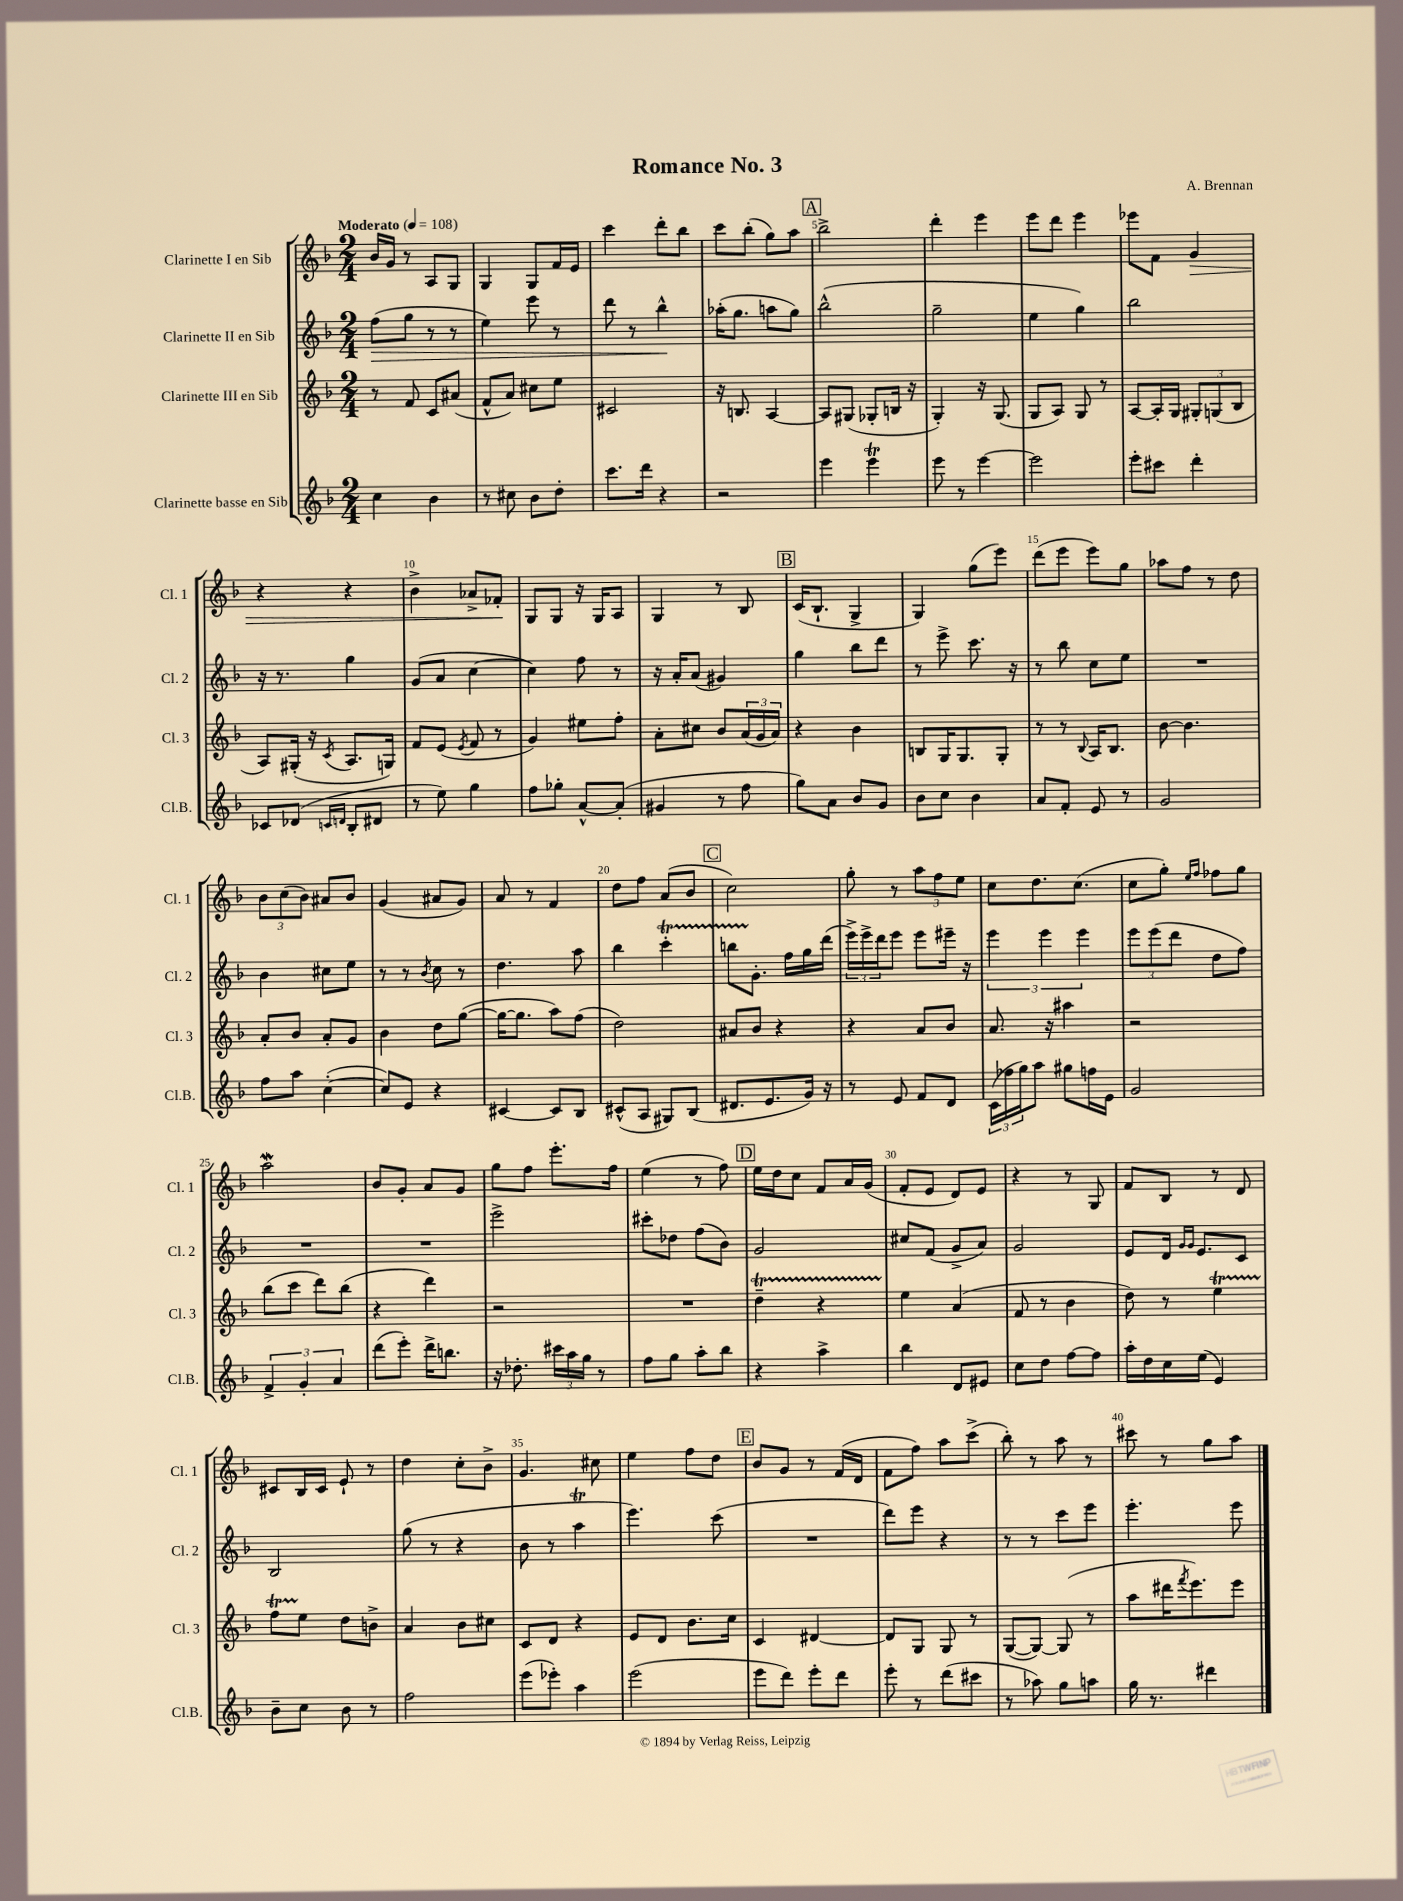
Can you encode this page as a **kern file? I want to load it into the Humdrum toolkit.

**kern	**kern	**kern	**kern
*staff4	*staff3	*staff2	*staff1
*clefG2	*clefG2	*clefG2	*clefG2
*k[b-]	*k[b-]	*k[b-]	*k[b-]
*M2/4	*M2/4	*M2/4	*M2/4
*MM108	*MM108	*MM108	*MM108
4cc	8r	(8ff	16b-
.	.	.	16g
.	8f	8gg	8r
4b-	8c	8r	8A
.	(8a#	8r	8G
=	=	=	=
8r	8f^^	4ee)	4G
8cc#	8a)	.	.
8b-	8cc#	8eee	8G
8dd'	8ee	8r	16f
.	.	.	16e
=	=	=	=
8.ccc	2c#	8ddd	4ccc
.	.	8r	.
16ddd	.	.	.
4r	.	4bb-^^	8ddd'
.	.	.	8bb-
=	=	=	=
2r	16r	(16aa-'	8ccc
.	8.B	8.gg	.
.	.	.	(8bb-'
.	[4A	8aa	8gg)
.	.	8gg)	8aa
=	=	=	=
4eee	8A]	(2bb-^^	2bb-^
.	(8G#	.	.
4eee	8G-'	.	.
.	16B	.	.
.	16r	.	.
=	=	=	=
8eee	4G')	2gg~	4ddd'
8r	.	.	.
[4eee	16r	.	4eee
.	(8.G	.	.
=	=	=	=
2eee]	8G	4ee	8eee
.	8A)	.	8ddd
.	8G	4gg)	4eee
.	8r	.	.
=	=	=	=
8eee'	[8A	2bb-	8eee-
8ccc#	16A']	.	8f
.	16G	.	.
4ddd'	12G#'	.	4g
.	(12G	.	.
.	12B-	.	.
=	=	=	=
8c-	8A)	16r	4r
.	.	8.r	.
(8d-	(16G#'	.	.
.	16r	.	.
16qqc	.	.	.
16qqd	8qc	.	.
8B-'	8.A	4gg	4r
8d#	.	.	.
.	16G)	.	.
=	=	=	=
8r	8f	(8g	4b-^
8ee)	(8e	8a	.
.	8qe	.	.
4gg	8f	[4cc	8a-^
.	8r	.	8f-'
=	=	=	=
8ff	4g)	4cc])	8G
8gg-'	.	.	8G
[8a^^	8ee#	8ff	16r
.	.	.	16G
(8a']	8ff'	8r	8A
=	=	=	=
4g#	8a'	16r	4G
.	.	16a'	.
.	8cc#	(8a	.
8r	8b-	4g#)	8r
8ff	(24a	.	8B-
.	24g	.	.
.	24a)	.	.
=	=	=	=
8gg)	4r	4gg	(16c
.	.	.	8.B-`
8a	.	.	.
8b-	4b-	8bb-	4G^
8g	.	8ddd	.
=	=	=	=
8b-	8B	8r	4G)
8cc	16G	8eee^	.
.	8.G	.	.
4b-	.	8.ccc	(8gg
.	8G'	.	8eee)
.	.	16r	.
=	=	=	=
8a	8r	8r	(8ddd
8f'	8r	8bb-	8eee
.	8qqB-	.	.
8e	16A	8cc	8eee)
.	8.B-	.	.
8r	.	8ee	8gg
=	=	=	=
2g	[8b-	2r	8aa-
.	4.b-]	.	8ff
.	.	.	8r
.	.	.	8dd
=	=	=	=
8ff	8a'	4b-	12b-
.	.	.	(12cc
8aa	8b-	.	.
.	.	.	12b-)
([4cc'	8a'	8cc#	8a#
.	8g	8ee	8b-
=	=	=	=
8cc])	4b-	8r	(4g
8e	.	8r	.
.	.	8qb-	.
4r	8dd	8cc	8a#
.	([8gg	8r	8g)
=	=	=	=
[4c#	16gg_	4.dd	8a
.	8.gg]	.	.
.	.	.	8r
8c#]	8aa)	.	4f
8B-	(8ff	8aa	.
=	=	=	=
(8c#^^	2dd)	4bb-	8dd
8A	.	.	8ff
8G#)	.	4ccc'	(8a
(8B-	.	.	8b-
=	=	=	=
8.d#	8a#	8bb	2cc)
.	8b-	8.g'	.
8.e	.	.	.
.	4r	.	.
.	.	16ff	.
16g)	.	16gg	.
16r	.	(16ddd	.
=	=	=	=
8r	4r	24eee^)	8gg'
.	.	24eee^	.
.	.	24ddd	.
8e	.	8eee	8r
8f	8a	8eee	12aa
.	.	.	12ff
8d	8b-	16eee#~	.
.	.	.	12ee
.	.	16r	.
=	=	=	=
(24c	8.a	6eee	8cc
24ff-	.	.	.
24gg)	.	.	.
8aa	.	.	8.dd
.	.	6eee	.
.	16r	.	.
8gg#	4aa#	.	.
.	.	.	(8.cc
.	.	6eee	.
16ff	.	.	.
16e	.	.	.
=	=	=	=
2g	2r	12eee	8cc
.	.	(12eee	.
.	.	.	8gg')
.	.	12ddd	.
.	.	.	16qqee
.	.	.	16qqff
.	.	8dd	8ff-
.	.	8ff)	8gg
=	=	=	=
6f^	(8bb-	2r	2aa
.	8ccc	.	.
6g'	.	.	.
.	8ddd)	.	.
6a	.	.	.
.	(8bb-	.	.
=	=	=	=
(8ddd	4r	2r	8b-
8eee')	.	.	8g'
16ddd^	4ddd)	.	8a
8.bb	.	.	.
.	.	.	8g
=	=	=	=
16r	2r	2eee^	8gg
8.dd-'	.	.	.
.	.	.	8ff
24ccc#	.	.	8.eee'
24aa	.	.	.
24gg	.	.	.
8r	.	.	.
.	.	.	16ff
=	=	=	=
8ff	2r	8ccc#'	(4ee
8gg	.	8dd-	.
8aa'	.	(8ff	8r
8bb-	.	8b-)	8ff)
=	=	=	=
4r	4dd~	2g	16ee
.	.	.	16dd
.	.	.	8cc
4aa^	4r	.	8f
.	.	.	16a
.	.	.	(16g
=	=	=	=
4bb-	4ee	8cc#	8f'
.	.	(8f	8e
8d	(4a	8g^	8d)
8e#	.	8a)	8e
=	=	=	=
8cc	8f	2g	4r
8dd	8r	.	.
[8ff	4b-	.	8r
8ff]	.	.	8G
=	=	=	=
16aa'	8dd)	8e	8f
16dd	.	.	.
16cc	8r	16d	8B-
.	.	16qqg	.
.	.	16qqg	.
(16ee	.	8.e	.
4e)	4ee	.	8r
.	.	8c	8d
=	=	=	=
8b-~	8ff	2B-	8c#
8cc	8ee	.	16B-
.	.	.	16c#
8b-	8dd	.	8e`
8r	8b^	.	8r
=	=	=	=
2ff	4a	(8gg	4dd
.	.	8r	.
.	8b-	4r	8cc'
.	8cc#	.	8b-^
=	=	=	=
(8eee	8c	8b-	4.g
8eee-')	8d	8r	.
4aa	4r	4aa	.
.	.	.	8cc#
=	=	=	=
(2eee	8e	4.eee)	4ee
.	8d	.	.
.	8.b-	.	8ff
.	.	(8ccc	8dd
.	16cc	.	.
=	=	=	=
8eee	4c	2r	8b-
8ddd)	.	.	8g
8eee'	[4d#	.	8r
8ddd	.	.	(16f
.	.	.	16d
=	=	=	=
8eee'	8d#]	8ddd)	8f
8r	8G	8eee	8ff)
(8ddd	8G	4r	8aa
8ccc#	8r	.	(8ccc^
=	=	=	=
8r	([8G	8r	8bb-')
8aa-)	8G_)	8r	8r
8gg	(8G]	8ccc	8aa
8aa	8r	8eee	8r
=	=	=	=
16gg	8aa	4.eee'	8ccc#
8.r	.	.	.
.	16ddd#	.	8r
.	8qfff	.	.
.	8.eee)	.	.
4ddd#	.	.	8gg
.	8eee	8eee	8aa
==	==	==	==
*-	*-	*-	*-
